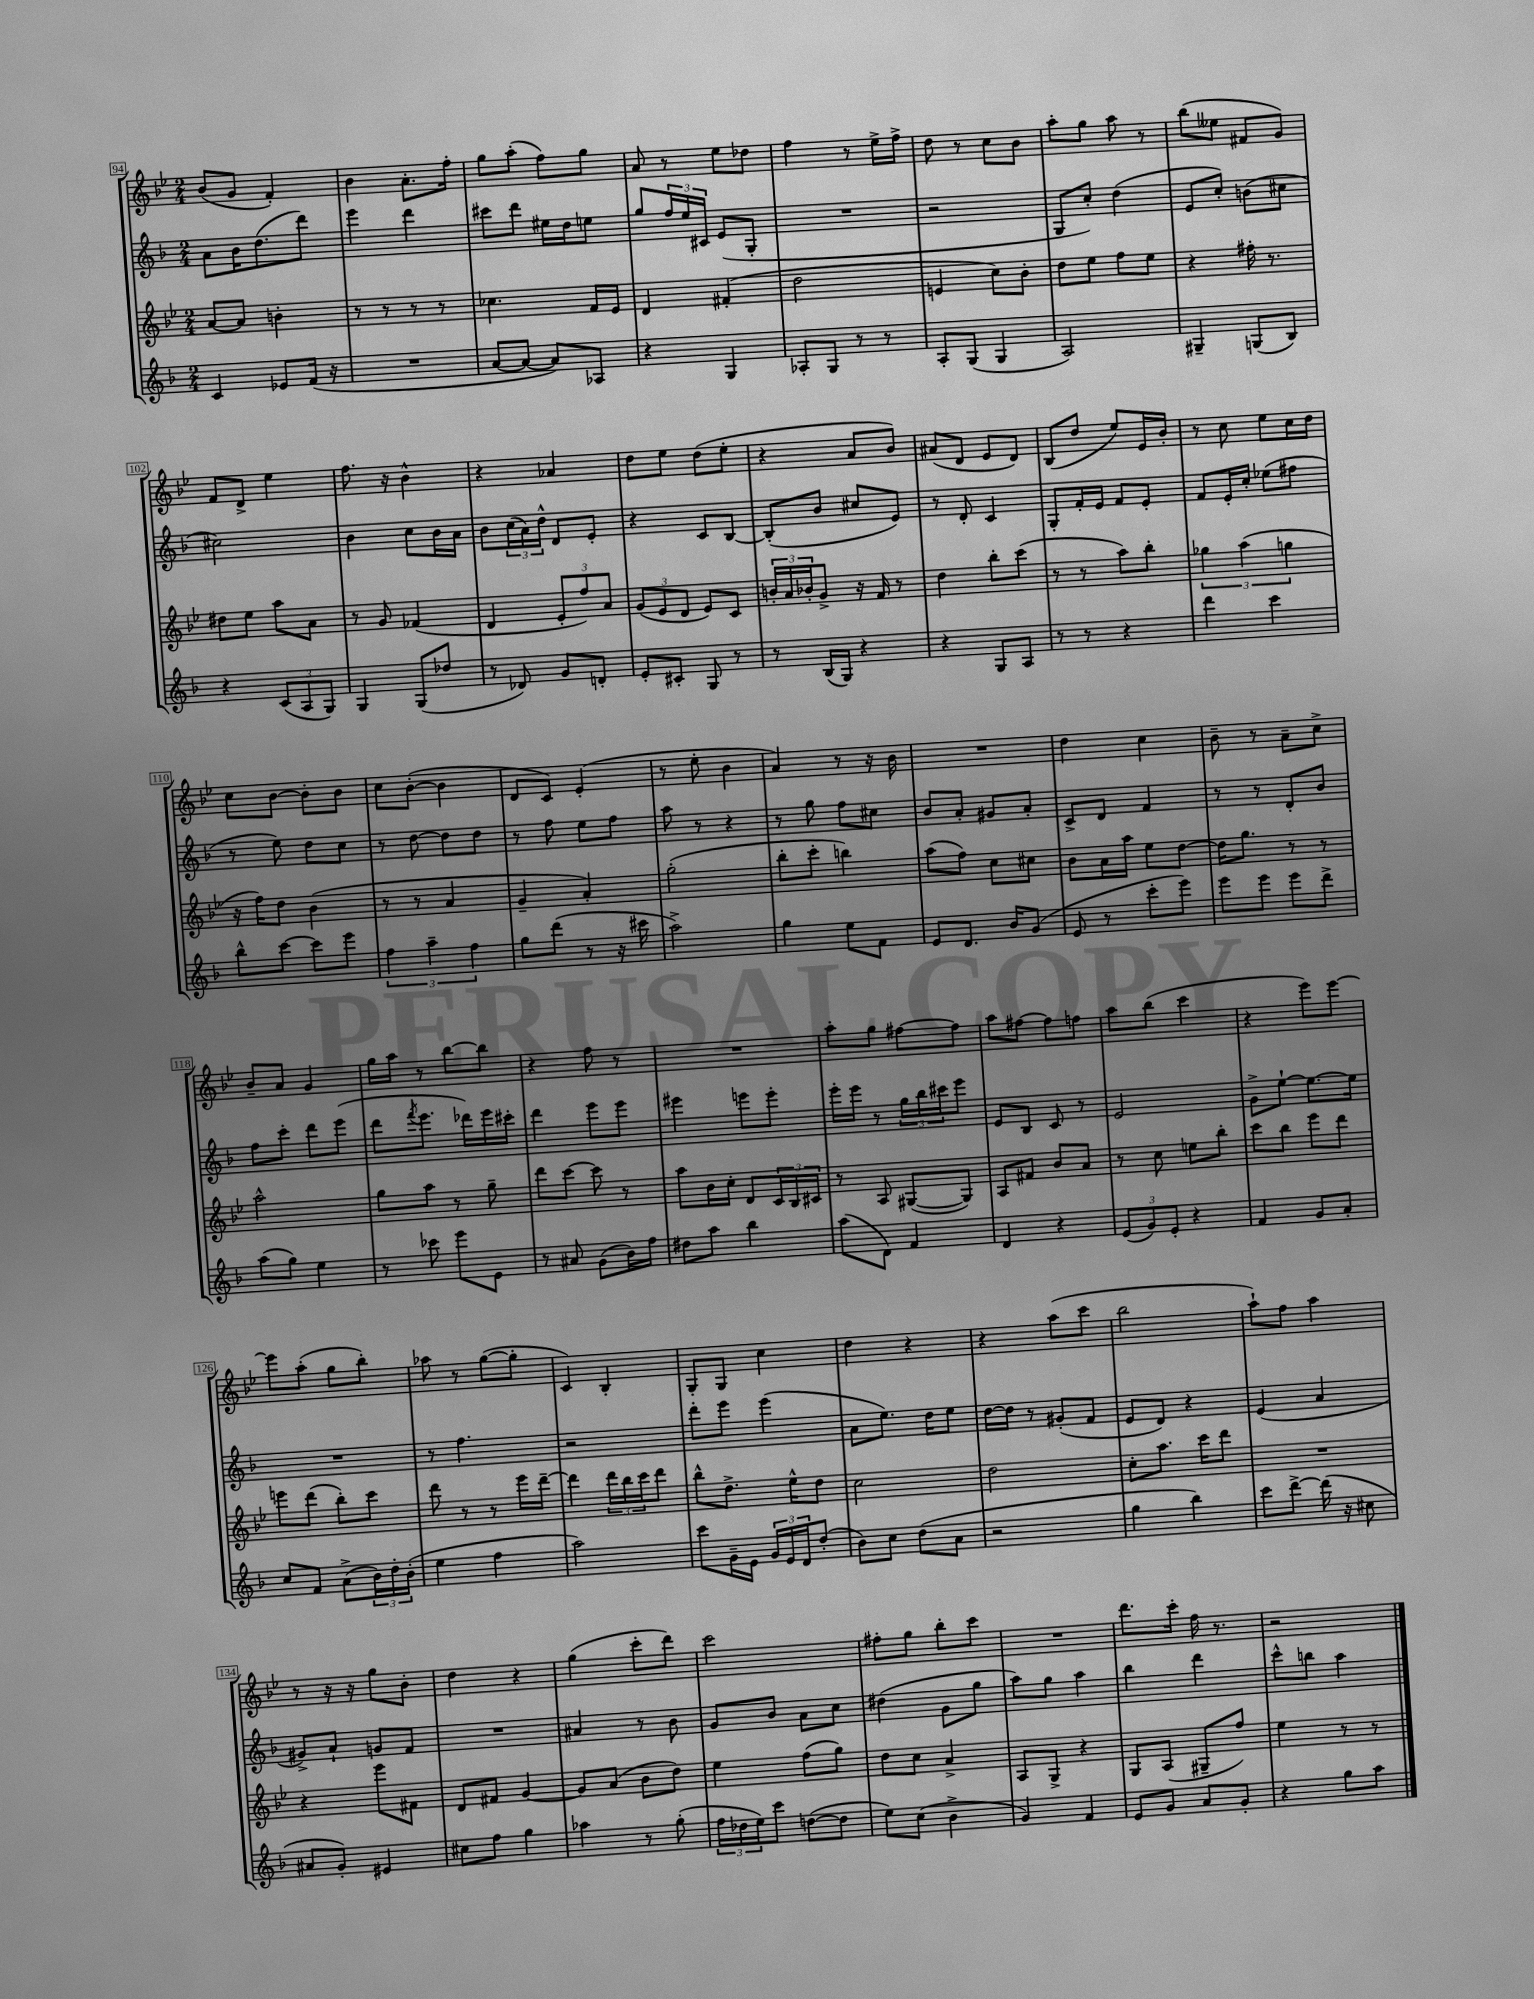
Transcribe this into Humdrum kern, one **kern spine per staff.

**kern	**kern	**kern	**kern
*staff4	*staff3	*staff2	*staff1
*clefG2	*clefG2	*clefG2	*clefG2
*k[b-]	*k[b-e-]	*k[b-]	*k[b-e-]
*M2/4	*M2/4	*M2/4	*M2/4
4c	[8a	8a	(8b-
.	8a]	16b-	8g
.	.	(8.dd	.
8e-	4b'	.	4f')
(16f	.	8ddd)	.
16r	.	.	.
=	=	=	=
2r	8r	4eee	4b-
.	8r	.	.
.	8r	4ddd	8.a'
.	8r	.	.
.	.	.	16ff'
=	=	=	=
[8a	4.cc-	8ccc#	8gg
8a_	.	8ddd	(8aa'
8a])	.	16ee#	8ff)
.	.	16dd	.
8A-	16f	8ee	8gg
.	16e-	.	.
=	=	=	=
4r	4d	8gg	8a
.	.	24ff	8r
.	.	24ee	.
.	.	24c#	.
4G	(4f#'	(8e	8ee-
.	.	8G'	8dd-
=	=	=	=
8A-'	2dd	2r	4ff
8G	.	.	.
8r	.	.	8r
8r	.	.	16ee-^
.	.	.	16ff^
=	=	=	=
8A'	4e	2r	8dd
(8G	.	.	8r
4G	8cc)	.	8cc
.	8b-'	.	8b-
=	=	=	=
2A)	8dd	8G	8aa'
.	8ee-	8cc')	8gg
.	8ff	(4dd	8aa
.	8ee-	.	8r
=	=	=	=
4G#~	4r	8e	(8bb-
.	.	8cc')	8ee--
(8G	16ff#'	(8b	8f#
.	8.r	.	.
8B-)	.	8cc#	8g)
=	=	=	=
4r	8dd#	2cc#)	8f
.	8ee-	.	8d^
(12c	8aa	.	4ee-
12A	.	.	.
.	8a	.	.
12G)	.	.	.
=	=	=	=
4G	8r	4b-	8.ff
.	8g	.	.
.	.	.	16r
(8G	(4f-	8cc	4b-^^
8dd-	.	16b-	.
.	.	16a	.
=	=	=	=
8r	4d	8b-	4r
8d-)	.	(24cc	.
.	.	24a)	.
.	.	24dd^^	.
8g	12e-'	8d	4a-
.	12ff)	.	.
8d'	.	8e'	.
.	12a	.	.
=	=	=	=
8e'	(12g	4r	8dd
.	12e-	.	.
8c#'	.	.	8ee-
.	12d	.	.
8G	8e-)	8c	(8dd
8r	8c	[8B-	8ee-'
=	=	=	=
8r	24b'	(8B-']	4r
.	24a	.	.
.	24b-'	.	.
(16B-	8g^	8b-	.
16G)	.	.	.
4r	16r	8cc#	8a
.	16f	.	.
.	8r	8e)	8b-)
=	=	=	=
4r	4dd	8r	(8a#
.	.	8d'	8d
8G	8bb-'	4c	8e-
8A	(8ccc	.	8d)
=	=	=	=
8r	8r	8G'	(8B-
8r	8r	16f'	8dd
.	.	16e	.
4r	8aa)	8f	8ee-)
.	8bb-'	8e'	16e-
.	.	.	16b-'
=	=	=	=
4ddd	6gg-	8f	8r
.	.	16e'	8cc
.	(6aa	.	.
.	.	16cc'	.
4ccc	.	(8ee-	8ee-
.	6gg	.	.
.	.	8ff#	16cc
.	.	.	16dd
=	=	=	=
8bb-^^	16r	8r	8cc
.	16ff)	.	.
[8ccc	8dd	8ee)	[8b-
8ccc]	(4b-	8dd	8b-']
8eee	.	8cc	8b-
=	=	=	=
6ff	8r	8r	8cc
.	8r	[8dd	([8b-'
6aa~	.	.	.
.	4a	8dd]	4b-]
6ff	.	.	.
.	.	8dd	.
=	=	=	=
8gg	4g~	8r	8d
(8ddd	.	8ff	8c)
8r	4a')	8ee	(4e-'
16r	.	8ff	.
16ccc#	.	.	.
=	=	=	=
2aa^)	(2gg'	8aa	8r
.	.	8r	8ee-'
.	.	4r	4b-
=	=	=	=
4gg	8bb-'	8r	4a)
.	8ccc'	8gg	.
8ee	4bb)	8ff	8r
8f	.	8cc#	16r
.	.	.	16b-
=	=	=	=
8e	(8aa	8b-	2r
8.d	8ff)	8a'	.
.	8cc	8g#	.
16b-	.	.	.
(8g	8cc#	8a'	.
=	=	=	=
8e	8b-	8c^	4dd
8r	16a	8d	.
.	16aa	.	.
8ccc'	8ee-	4f	4cc
8eee)	[8dd	.	.
=	=	=	=
8eee	16dd]	8r	8b-~
.	8.gg	.	.
8eee	.	8r	8r
8eee	8r	8d'	8a~
8ddd^	8r	8b-	8cc^
=	=	=	=
(8aa	2aa^^	8ff	8b-~
8gg)	.	8ccc'	8a
4ee	.	8ddd	4g
.	.	(8eee	.
=	=	=	=
8r	8gg	8ddd	16gg
.	.	.	16aa
.	.	8qfff	.
8ccc-	8aa	8.eee	8r
8eee	8r	.	[8bb-
.	.	16ddd-)	.
8e	8gg~	16eee	8bb-]
.	.	16ccc#'	.
=	=	=	=
8r	8ddd	4ddd	4r
8a#	[8ccc	.	.
(8g	8ccc]	8eee	8ff
16b-)	8r	8eee	8r
16ff	.	.	.
=	=	=	=
8dd#	8aa	4eee#	2r
8aa	16b-	.	.
.	16cc'	.	.
4bb-	8d	8eee	.
.	24c	8eee'	.
.	24B-	.	.
.	24c#	.	.
=	=	=	=
(8aa	8r	16eee'	8aa'
.	.	16eee	.
8d)	8A	8r	8gg
4f	([8G#	24gg	[8ff#
.	.	24bb-	.
.	.	24ccc#	.
.	8G#])	8eee	8ff#]
=	=	=	=
4d	8A	8e	8aa
.	8f#	8B-	[8ff#
4r	8b-	8c	8ff#]
.	8a	8r	8ff
=	=	=	=
(12e	8r	2e	8aa
12g)	.	.	.
.	8cc	.	(8bb-
12e'	.	.	.
4r	8ee	.	4ccc
.	8bb-'	.	.
=	=	=	=
4f	8ccc	8g^	4r
.	8bb-	[8ee`	.
8g	8eee-	8.ee_	8eee-)
8a'	8ddd	.	[8eee-
.	.	16ee]	.
=	=	=	=
8cc	8eee	2r	8eee-]
8f	(8ddd	.	(8aa'
(8a^	8bb-')	.	8gg
24b-)	8ccc	.	8bb-')
24dd'	.	.	.
(24b-'	.	.	.
=	=	=	=
4ee	8ddd	8r	8aa-
.	8r	4.ff	8r
4ff	8r	.	([8gg
.	16eee-	.	8gg']
.	[16ddd~	.	.
=	=	=	=
2aa)	4ddd]	2r	4c)
.	24ddd	.	4B-'
.	24bb-	.	.
.	24ccc	.	.
.	8ddd	.	.
=	=	=	=
8ccc	8bb-^^	8ddd'	8G'
16g~	8.dd^	8eee	8G
16e	.	.	.
24g	.	(4eee	4cc
24e	.	.	.
.	16ee-^^	.	.
24d	.	.	.
(8dd'	8dd	.	.
=	=	=	=
8b-)	2cc	8a	4dd
8cc	.	8.ee)	.
(8dd	.	.	4r
.	.	16dd	.
8a	.	8ee	.
=	=	=	=
2r	2dd	[16dd	4r
.	.	16dd]	.
.	.	8r	.
.	.	(8g#'	(8aa
.	.	8f	8ccc
=	=	=	=
4gg	8cc'	8e	2bb-
.	8.aa	8d)	.
4bb-)	.	4r	.
.	16ccc	.	.
.	8ddd	.	.
=	=	=	=
8ccc	2r	(4e	8aa`)
[8ddd^	.	.	8ff
(16ddd]	.	4a	4aa
16r	.	.	.
8cc#	.	.	.
=	=	=	=
8a#	4r	8g#^)	8r
8g')	.	8a`	16r
.	.	.	16r
4e#	8eee-	8g	8gg
.	8f#	8f	8b-'
=	=	=	=
8cc#	8d	2r	4dd
8ff	8f#	.	.
4gg	[4g	.	4r
=	=	=	=
4aa-	8g]	4a#	(4gg
.	(8a	.	.
8r	8b-	8r	8ccc'
(8gg'	8dd)	8b-	8ddd)
=	=	=	=
24ff	4ee-	8g	2ccc
24dd-	.	.	.
24ee)	.	.	.
8ccc	.	8b-	.
([8dd	(8ff	8a	.
8dd]	8gg)	8cc	.
=	=	=	=
8ee)	8dd	(4dd#	8ff#'
(8cc	8cc	.	8gg
4b-^	4a^	8g	8bb-'
.	.	8gg	8ccc
=	=	=	=
4g)	8A	8aa)	2r
.	8G^	8gg	.
4f	4r	4aa	.
=	=	=	=
8e	8G	4bb-	8.ddd
8g	(8A	.	.
.	.	.	16ccc'
8a	8G#~	4ddd	16ff
.	.	.	8.r
8g'	8ff)	.	.
=	=	=	=
4r	4ee-	8ccc^^	2r
.	.	8bb	.
8gg	8r	4aa	.
8aa	8r	.	.
==	==	==	==
*-	*-	*-	*-
